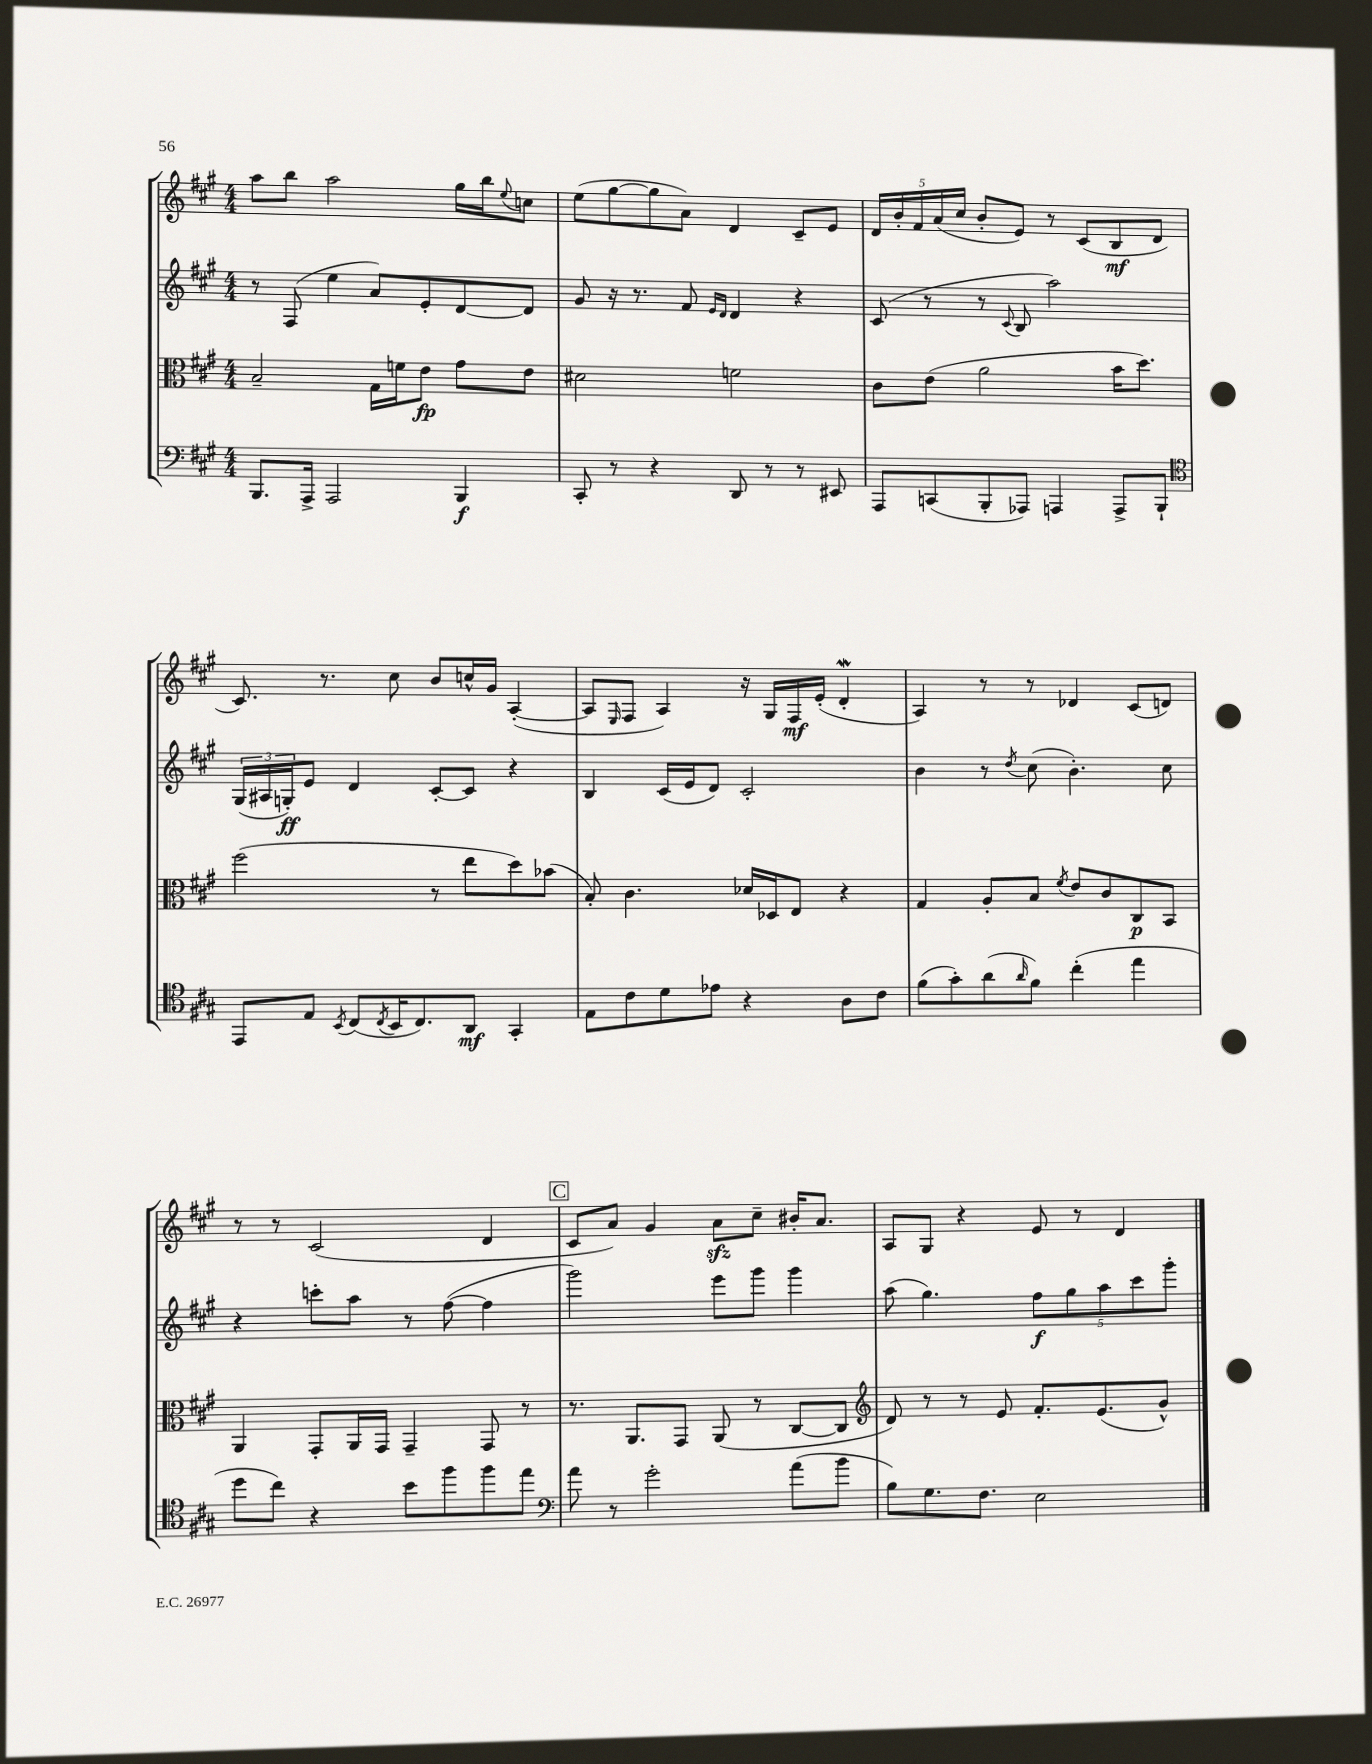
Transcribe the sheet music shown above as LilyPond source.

<<
\new StaffGroup <<
\new Staff = "s0" {
    \clef treble \key a \major \numericTimeSignature \time 4/4
    a''8 b''8 a''2 gis''16 b''16 \appoggiatura { e''8 } c''8 |
    e''8( gis''8~ gis''8 a'8) d'4 cis'8-- e'8 |
    \tuplet 5/4 { d'16 b'16-. fis'16 a'16( cis''16 } b'8-. e'8) r8 cis'8( b8\mf d'8 |
    cis'8.) r8. cis''8 b'8 c''16-^ gis'16 a4~-.( |
    a8 \grace { e16 } fis8 a4) r16 gis16 fis16\mf e'16-.( d'4-.\mordent |
    a4) r8 r8 des'4 cis'8( d'8) |
    r8 r8 cis'2( d'4 |
    \mark \markup { \box "C" } cis'8 a'8) gis'4 a'8\sfz cis''8-- bis'16-. a'8. |
    a8 gis8 r4 e'8 r8 d'4 \bar "|." |
}
\new Staff = "s1" {
    \clef treble \key a \major \numericTimeSignature \time 4/4
    r8 fis8( e''4 a'8) e'8-. d'8~ d'8 |
    gis'8 r16 r8. fis'8 \grace { e'16 d'16 } d'4 r4 |
    cis'8( r8 r8 \appoggiatura { cis'8 } b8 a''2) |
    \tuplet 3/2 { gis16( ais16 g16-.\ff) } e'8 d'4 cis'8~-. cis'8 r4 |
    b4 cis'16( e'16 d'8) cis'2-. |
    b'4 r8 \acciaccatura { d''8 } cis''8( b'4.-.) cis''8 |
    r4 c'''8-. a''8 r8 fis''8~( fis''4 |
    \mark \markup { \box "C" } gis'''2) e'''8 gis'''8 gis'''4 |
    a''8( gis''4.) \tuplet 5/4 { fis''8\f gis''8 a''8 cis'''8 gis'''8-. } \bar "|." |
}
\new Staff = "s2" {
    \clef alto \key a \major \numericTimeSignature \time 4/4
    b2-- gis16 f'16 e'8\fp gis'8 e'8 |
    dis'2 f'2 |
    cis'8 e'8( a'2 b'16 d''8.) |
    fis''2( r8 e''8 d''8) bes'8( |
    b8-.) cis'4. des'16 des16 e8 r4 |
    gis4 a8-. b8 \acciaccatura { fis'8 } e'8 cis'8 cis8\p b,8 |
    a,4 gis,8-. a,16 gis,16 gis,4-- gis,8 r8 |
    \mark \markup { \box "C" } r8. a,8. gis,8 a,8( r8 cis8~ cis8 |
    \clef treble d'8) r8 r8 e'8 fis'8.-. e'8.( gis'8-^) \bar "|." |
}
\new Staff = "s3" {
    \clef bass \key a \major \numericTimeSignature \time 4/4
    b,,8. a,,16-> a,,2 b,,4\f |
    cis,8-. r8 r4 d,8 r8 r8 eis,8 |
    a,,8 c,8( b,,8-. aes,,8) a,,4 a,,8-> b,,8-! |
    \clef tenor e,8 e8 \acciaccatura { b,8 } cis8( \acciaccatura { cis8 } b,16 cis8.) a,8\mf gis,4-. |
    e8 cis'8 d'8 ees'8 r4 a8 cis'8 |
    fis'8( gis'8-.) a'8( \grace { a'16 } fis'8) cis''4-.( e''4 |
    d''8 cis''8) r4 b'8 fis''8 fis''8 e''8 |
    \mark \markup { \box "C" } \clef bass a'8 r8 gis'2-. a'8( b'8 |
    b8) gis8. fis8. e2 \bar "|." |
}
>>
>>
\layout { \context { \Score \remove "Bar_number_engraver" } }
